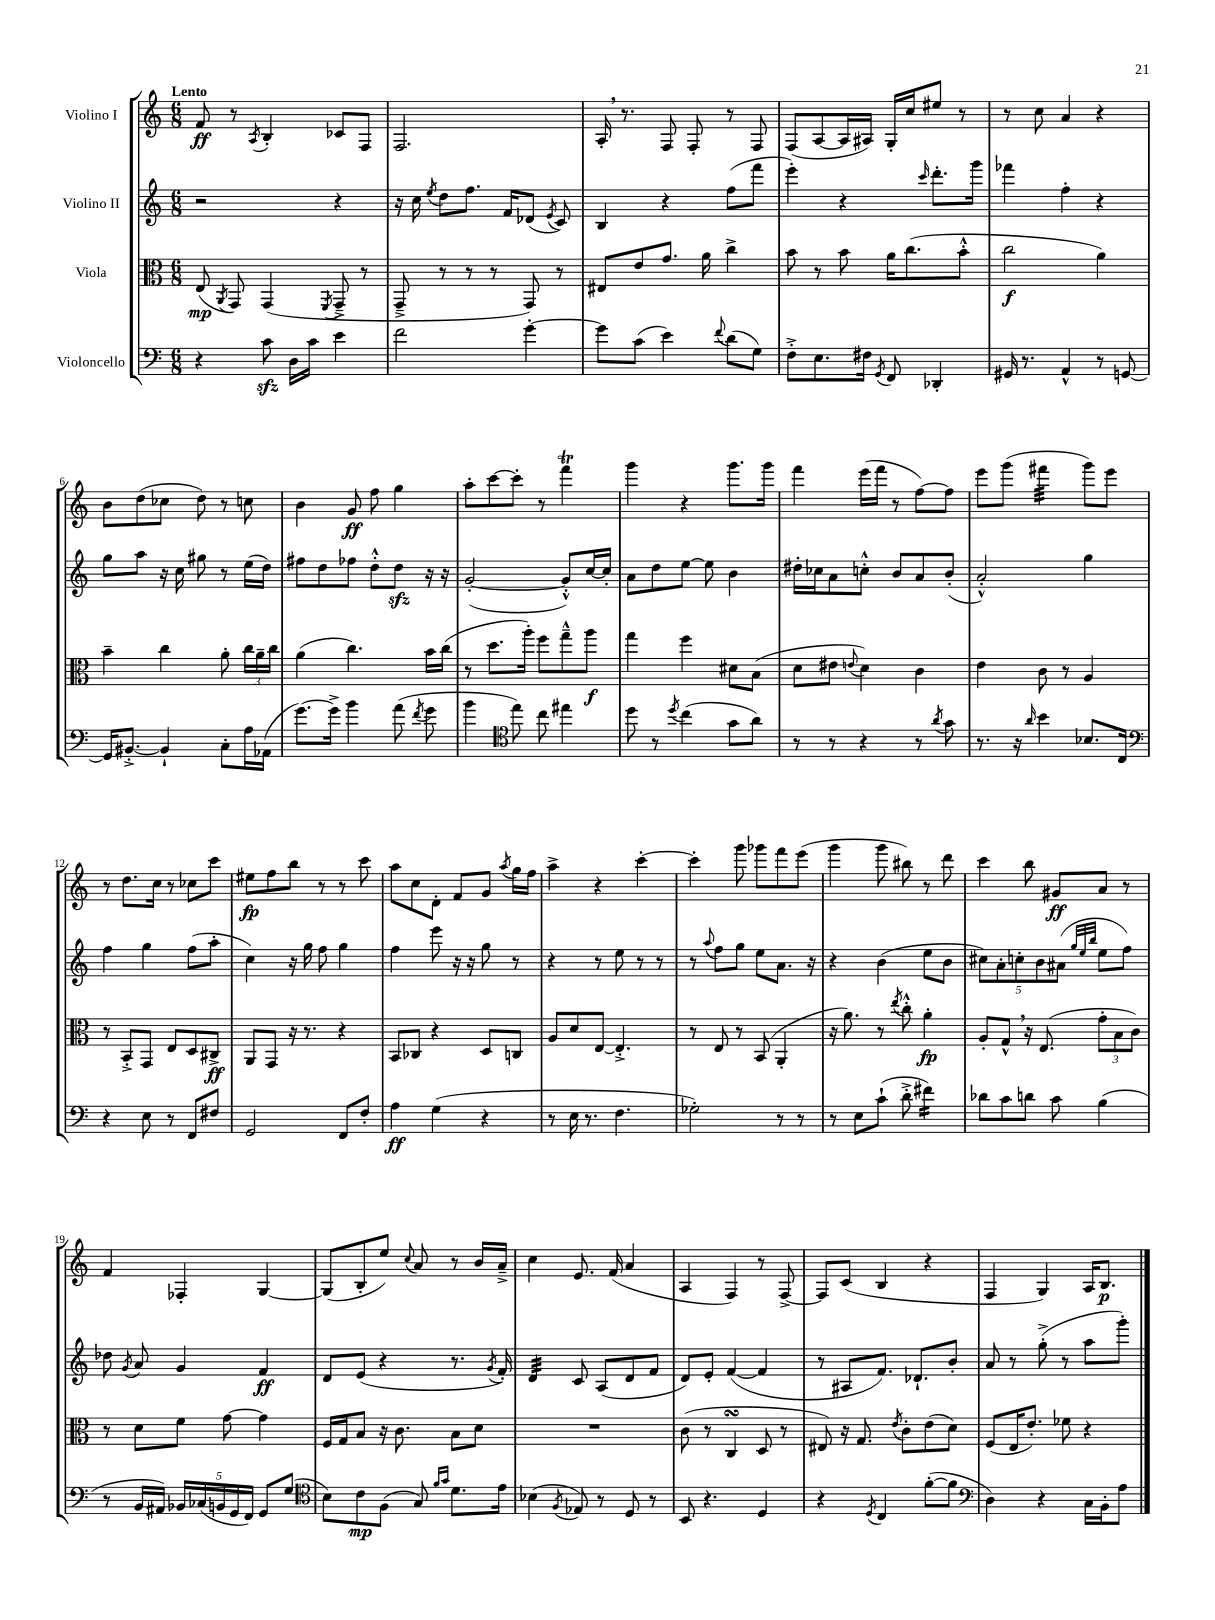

**kern	**kern	**kern	**kern
*staff4	*staff3	*staff2	*staff1
*clefF4	*clefC3	*clefG2	*clefG2
*k[]	*k[]	*k[]	*k[]
*M6/8	*M6/8	*M6/8	*M6/8
4r	(8E/	2r	8f/
.	8qAA/	.	.
.	8GG/)	.	8r
.	.	.	8qA/
8c\	(4GG/	.	4B'/
16D\LL	.	.	.
16c\JJ	.	.	.
.	8qFF/	.	.
4e\	8GG~^/	4r	8c-/L
.	8r	.	8F/J
=	=	=	=
2f\	8GG~^/	16r	2.F/
.	.	16cc\	.
.	.	8qee/	.
.	8r	8dd\L	.
.	8r	8.ff\J	.
.	8r	.	.
.	.	16f/LK	.
[4g'\	8GG/)	(8d-/J	.
.	.	8qe/	.
.	8r	8c/)	.
=	=	=	=
8g\]L	8E#/L	4B/	16A'/
.	.	.	8.r
(8c\J	8e/	.	.
4e\)	8.g/J	4r	8F/
.	.	.	8F'/
.	16a\	.	.
8qqf/	.	.	.
(8d\L	4cc^\	(8ff\L	8r
8G\J)	.	8fff\J	8F/
=	=	=	=
8F'^\L	8b\	4eee'\)	(8F/L
8.E\	8r	.	[8A/
.	8b\	4r	16A/]L
16F#\Jk	.	.	16A#/JJ)
8qGG/	.	.	.
8FF/	16a\LK	.	16G'/LL
.	(8.cc\	.	16cc/J
.	.	16qqccc/	.
4DD-'/	.	8.ddd'\L	8ee#/J
.	8b'^^\J	.	8r
.	.	16ggg\Jk	.
=	=	=	=
16GG#/	2cc\	4fff-\	8r
8.r	.	.	.
.	.	.	8cc\
4AA^^/	.	4ff'\	4a/
8r	4a\)	4r	4r
[8GG/	.	.	.
=	=	=	=
16GG/]LK	4b~\	8gg\L	8b\L
[8.BB#'^/J	.	.	.
.	.	8aa\J	(8dd\
4BB#`/]	4cc\	16r	8cc-\J
.	.	16cc\	.
.	.	8gg#\	8dd\)
8C'\L	8a'\	8r	8r
16A\L	24cc\LL	(16ee\LL	8cc\
.	24a~\	.	.
(16AA-\JJ	.	16dd\JJ)	.
.	24cc\JJ	.	.
=	=	=	=
[8.g\L)	(4a\	8ff#\L	4b\
.	.	8dd\	.
16g^\]Jk	.	.	.
4b\	4.cc\)	8ff-\J	8g/
.	.	8dd'^^\L	8ff\
(8a\	.	8dd\J	4gg\
8qf/	.	.	.
8g\	16b\LL	16r	.
.	(16cc\JJ	16r	.
=	=	=	=
4b\	8r	([2g'/	8aa'\L
.	8.dd\L	.	[8ccc\
*clefC4	*	*	*
8ee\)	.	.	8ccc'\]J
.	16aa'\Jk)	.	.
8cc\	8ff\L	.	8r
4ee#\	8gg~^^\	8g'^^/]L)	4fff\
.	8aa\J	[16cc/L	.
.	.	16cc'/]JJ	.
=	=	=	=
8dd\	4gg\	8a\L	4ggg\
8r	.	8dd\	.
8qdd/	.	.	.
(4cc\	4ff\	[8ee\J	4r
.	.	8ee\]	.
8g\L	8d#\L	4b\	8.ggg\L
8a\J)	(8B\J	.	.
.	.	.	16ggg\Jk
=	=	=	=
8r	8d\L	16dd#'\LL	4fff\
.	.	16cc-\J	.
8r	8e#\J	8a\	.
.	8qqe/	.	.
4r	4d\)	8cc'^^\J	(16eee\LL
.	.	.	16fff\JJ
.	.	8b/L	8r
8r	4c\	8a/	[8ff\L)
8qa/	.	.	.
8g\	.	(8b'/J	8ff\]J
=	=	=	=
8.r	4e\	2a'^^/)	8eee\L
.	.	.	(8ggg\J
16r	.	.	.
16qqa/	.	.	.
4b\	8c\	.	4fff#\
.	8r	.	.
8.B-/L	4A/	4gg\	8ggg\L)
.	.	.	8eee\J
16C/Jk	.	.	.
=	=	=	=
*clefF4	*	*	*
4r	8r	4ff\	8r
.	8BB'^/L	.	8.dd\L
8E\	8GG/J	4gg\	.
.	.	.	16cc\Jk
8r	8E/L	.	8r
8FF/L	8D/	(8ff\L	8cc-\L
8F#/J	8C#^/J	8aa'\J	8ccc\J
=	=	=	=
2GG/	8AA/L	4cc\)	8ee#\L
.	8GG/J	.	8ff\
.	16r	16r	8bb\J
.	8.r	16gg\	.
.	.	8ff\	8r
8FF/L	4r	4gg\	8r
8F'/J	.	.	8ccc\
=	=	=	=
4A\	8BB/L	4ff\	8aa\L
.	8C-/J	.	8cc\
(4G\	4r	8eee\	8d'\J
.	.	16r	8f/L
.	.	16r	.
4r	8D/L	8gg\	8g/J
.	.	.	8qaa/
.	8C/J	8r	16gg\LL
.	.	.	16ff\JJ
=	=	=	=
8r	8A/L	4r	4aa^\
16E\	8d/	.	.
8.r	.	.	.
.	[8E/J	8r	4r
4.F\	4.E'^/]	8ee\	.
.	.	8r	[4ccc'\
.	.	8r	.
=	=	=	=
2G-'\)	8r	8r	4ccc'\]
.	.	8qqaa/	.
.	8E/	8ff\L	.
.	8r	8gg\J	8ggg\
.	(8BB/	8ee\L	8ggg-\L
8r	4AA'/	8.a\J	8fff\
8r	.	.	(8eee\J
.	.	16r	.
=	=	=	=
8r	16r	4r	4ggg\
.	8.a\)	.	.
8E\L	.	.	.
(8c`\J	8r	(4b\	8ggg\
.	8qee/	.	.
8d'^\	8cc'^^\	.	8bb#\)
4f#\)	4a'\	8ee\L	8r
.	.	8b\J	8ddd\
=	=	=	=
8d-\L	8A'/L	10cc#\L)	4ccc\
.	.	10a'\	.
8c\	8G^^/J	.	.
.	.	10cc'\	.
8d\J	16r	.	8bb\
.	.	10b\	.
.	(8.E/	.	.
8c\	.	.	8g#/L
.	.	(10a#\J	.
.	.	32qqgg/LLL	.
.	.	32qqee/	.
.	.	32qqbb/JJJ	.
(4B\	12g'\L	8ee\L	8a/J
.	12B\	.	.
.	.	8ff\J)	8r
.	12c\J)	.	.
=	=	=	=
8r	8r	8dd-\	4f/
.	.	8qg/	.
16BB/LL	8d\L	8a/	.
16AA#/JJ)	.	.	.
20BB-/LL	8f\J	4g/	4F-'/
(20C-/	.	.	.
20BB/	.	.	.
.	[8g\	.	.
20GG/	.	.	.
20FF/JJ)	.	.	.
8GG/L	4g\]	4f/	[4G/
(8G/J	.	.	.
=	=	=	=
*clefC4	*	*	*
8B\L)	16F/LL	8d/L	(8G/]L
.	16G/J	.	.
8c\	8B/J	(8e/J	8B'/
(8F\J	16r	4r	8ee/J)
.	8.c\	.	.
.	.	.	8qqcc/
8G/)	.	.	8a/
16qqf/LL	.	.	.
16qqg/JJ	.	.	.
8.d\L	8B\L	8.r	8r
.	8d\J	.	16b/LL
.	.	8qg/	.
16e\Jk	.	16f'/)	16a~^/JJ
=	=	=	=
(4B-\	2.r	4d/	4cc\
8qF/	.	.	.
8E-/)	.	8c/	8.e/
8r	.	(8A/L	.
.	.	.	(16f/
8D/	.	8d/	4a/
8r	.	8f/J	.
=	=	=	=
8BB/	(8c\	8d/L)	4A/
4.r	8r	8e'/J	.
.	4C/	([4f/	4F/)
4D/	8D/	4f/]	8r
.	8r	.	[8F^/
=	=	=	=
4r	8E#/)	8r	8F/]L
.	16r	8A#/L	(8c/J
.	8.G/	.	.
8qD/	.	.	.
4C/	.	8.f/J)	4B/
.	8qe/	.	.
.	8c'\L	.	.
.	.	8.d-`/L	.
([8f'\L	(8e\	.	4r
8f\]J	8d\J)	8b'/J	.
=	=	=	=
*clefF4	*	*	*
4D\)	(8F/L	8a/	4F/
.	16E/K	8r	.
.	8.e'/J)	.	.
4r	.	(8gg'^\	4G/)
.	8f-\	8r	.
16C\LL	4r	8aa\L	16A/LK
16BB'\J	.	.	8.B/J
8A\J	.	8ggg'\J)	.
==	==	==	==
*-	*-	*-	*-
